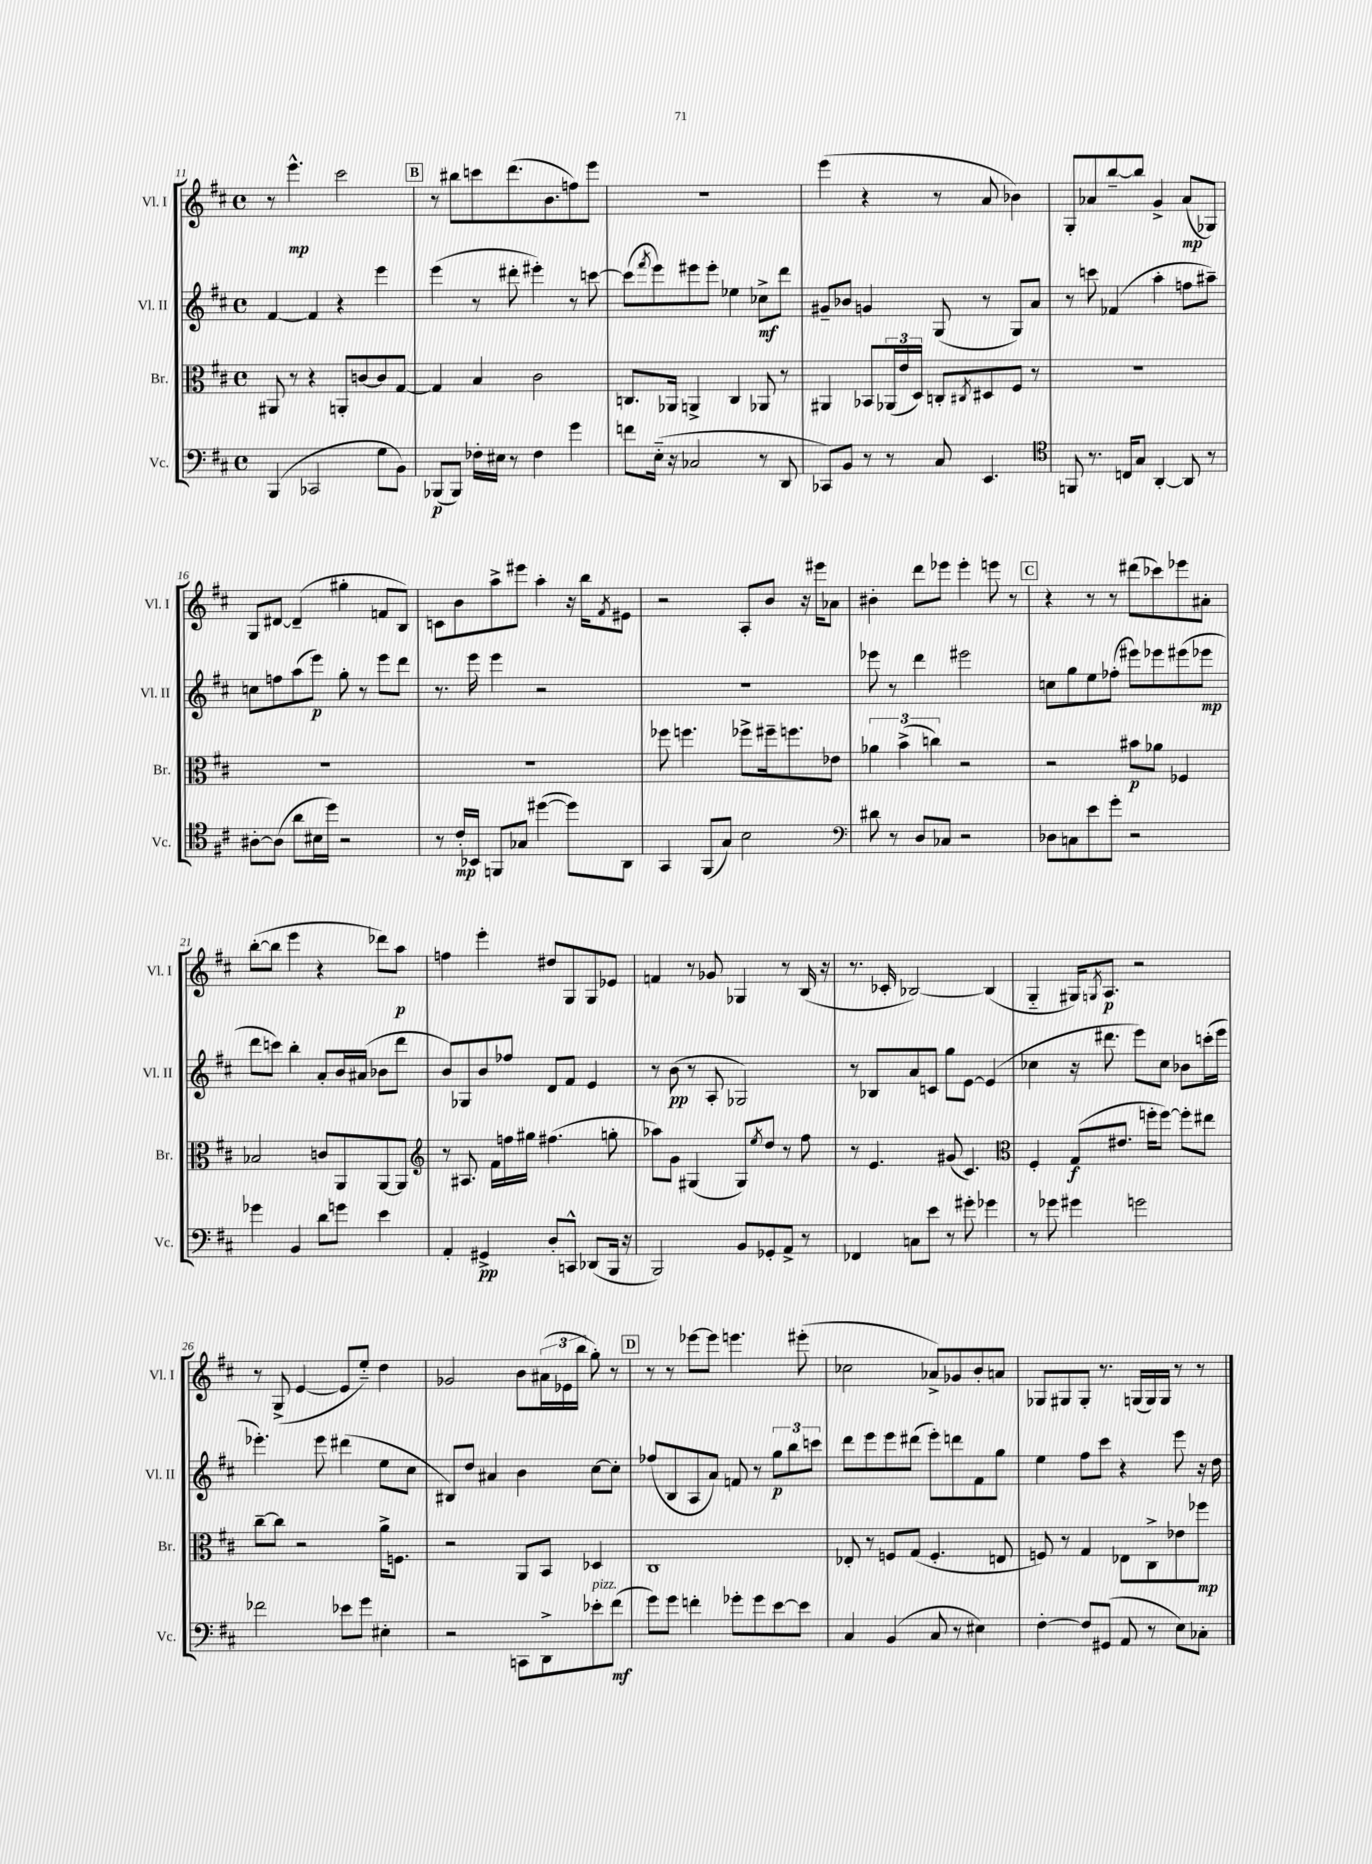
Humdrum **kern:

**kern	**dynam	**kern	**dynam	**kern	**dynam	**kern	**dynam
*part4	*part4	*part3	*part3	*part2	*part2	*part1	*part1
*staff4	*staff4	*staff3	*staff3	*staff2	*staff2	*staff1	*staff1
*I"Vc.	*	*I"Br.	*	*I"Vl. II	*	*I"Vl. I	*
*I'Vc.	*	*I'Br.	*	*I'Vl. II	*	*I'Vl. I	*
*clefF4	*	*clefC3	*	*clefG2	*	*clefG2	*
*k[f#c#]	*	*k[f#c#]	*	*k[f#c#]	*	*k[f#c#]	*
*M4/4	*	*M4/4	*	*M4/4	*	*M4/4	*
*met(c)	*	*met(c)	*	*met(c)	*	*met(c)	*
=11	=11	=11	=11	=11	=11	=11	=11
(4BBB/	.	8AA#X/	.	[4f#/	.	8r	.
.	.	8r	.	.	.	4.eee^^\	mp
2CC-X/	.	4r	.	4f#/]	.	.	.
.	.	8AAn'/L	.	4r	.	2ccc#\	.
.	.	[8cn/	.	.	.	.	.
8G\L	.	8c/]	.	4eee\	.	.	.
8BB\J)	.	[8G/J	.	.	.	.	.
!!LO:REH:place=s1:t=B
=12	=12	=12	=12	=12	=12	=12	=12
(8BBB-X/L	p	4G/]	.	(4eee\	.	8r	.
8BBB-/J)	.	.	.	.	.	8bb#X\L	.
16F-X'\LL	.	4B/	.	8r	.	8cccn\	.
16E#X\JJ	.	.	.	.	.	.	.
8r	.	.	.	8ddd#X'\	.	(8.ddd\	.
4F-\	.	2c#\	.	4eee#X'\)	.	.	.
.	.	.	.	.	.	8.b\	.
4g\	.	.	.	8r	.	8ffn\)	.
.	.	.	.	[8cccn\	.	8eee\J	.
=13	=13	=13	=13	=13	=13	=13	=13
8fn\L	.	8.Cn/L	.	(8ccc\L]	.	1r	.
.	.	.	.	8qfff#/	.	.	.
(16E\Jk	.	.	.	8eee\)	.	.	.
16r	.	16AA-X/Jk	.	.	.	.	.
2C-X/	.	4AAn^/	.	8eee#X\	.	.	.
.	.	.	.	8eee#'\J	.	.	.
.	.	4C/	.	4ee-X\	.	.	.
8r	.	8AA-X/	.	8cc-X^\L	mf	.	.
8DD/	.	8r	.	8ddd\J	.	.	.
=14	=14	=14	=14	=14	=14	=14	=14
8CC-X/L)	.	4AA#X/	.	8g#X~/L	.	(4eee\	.
8BB/J	.	.	.	8b-X/J	.	.	.
8r	.	8BB-X/L	.	4gn/	.	4r	.
8r	.	(24AA-X/L	.	.	.	.	.
.	.	24e/	.	.	.	.	.
.	.	24D/JJ)	.	.	.	.	.
8C#/	.	8Cn'/L	.	(8G/	.	8r	.
.	.	8qC#X/	.	.	.	.	.
4.EE/	.	8D#X/	.	8r	.	8a/	.
.	.	8F#/J	.	8G/L)	.	4b-X\)	.
.	.	8r	.	8a/J	.	.	.
=15	=15	=15	=15	=15	=15	=15	=15
*clefC4	*	*	*	*	*	*	*
8FFn/	.	1r	.	8r	.	8G'/L	.
8.r	.	.	.	8cccn\	.	8a-X/	.
.	.	.	.	(4f-X/	.	[8bb~/	.
16Cn/KL	.	.	.	.	.	.	.
8G/J	.	.	.	.	.	8bb/J]	.
[4AA'/	.	.	.	4aa'\	.	4g^/	.
8AA/]	.	.	.	8ffn\L	.	(8a-/L	mp
8r	.	.	.	8aa#X~\J)	.	8G-X/J)	.
!!LO:LB:g=z
=16	=16	=16	=16	=16	=16	=16	=16
[8A#X'\L	.	1r	.	8ccn\L	.	8G/L	.
(8A#\J]	.	.	.	8ffn\	.	[8d#X/J	.
8a\L	.	.	.	(8aa\	.	(4d#~/]	.
16B#X\L	.	.	.	8eee\J)	p	.	.
16dd\JJ)	.	.	.	.	.	.	.
2r	.	.	.	8gg'\	.	4gg#X'\	.
.	.	.	.	8r	.	.	.
.	.	.	.	8eee\L	.	8fn/L	.
.	.	.	.	8ddd\J	.	8B/J)	.
=17	=17	=17	=17	=17	=17	=17	=17
8r	.	1r	.	8.r	.	8cn\L	.
16c#'/LL	mp	.	.	.	.	8b\	.
16BB-X/JJ	.	.	.	16eee\	.	.	.
8FFn/L	.	.	.	4eee\	.	8aa^\	.
8G-X/J	.	.	.	.	.	8eee#X\J	.
([4dd#X\	.	.	.	2r	.	4aa'\	.
8dd#\L])	.	.	.	.	.	16r	.
.	.	.	.	.	.	16bb\KL	.
.	.	.	.	.	.	8qf#/	.
8AA\J	.	.	.	.	.	8e#X\J	.
=18	=18	=18	=18	=18	=18	=18	=18
4GG/	.	8ff-X\	.	1r	.	2r	.
.	.	4.ffn\	.	.	.	.	.
(8FF#/L	.	.	.	.	.	.	.
8G/J)	.	.	.	.	.	.	.
2B\	.	8ff-X^\L	.	.	.	8A'/L	.
.	.	16ff#X~\k	.	.	.	8b/J	.
.	.	8.ffn\	.	.	.	.	.
.	.	.	.	.	.	16r	.
.	.	.	.	.	.	16eee#X\KL	.
.	.	8e-X\J	.	.	.	8a-X\J	.
=19	=19	=19	=19	=19	=19	=19	=19
*clefF4	*	*	*	*	*	*	*
8d#X\	.	6a-X\	.	8eee-X\	.	4b#X'\	.
8r	.	.	.	8r	.	.	.
.	.	(6b^\	.	.	.	.	.
8D/L	.	.	.	4ddd\	.	8ddd\L	.
.	.	6ccn\)	.	.	.	.	.
8C-X/J	.	.	.	.	.	8eee-X\J	.
2r	.	2r	.	2eee#X\	.	4eee-'\	.
.	.	.	.	.	.	8eeen\	.
.	.	.	.	.	.	8r	.
!!LO:REH:place=s1:t=C
=20	=20	=20	=20	=20	=20	=20	=20
8D-X\L	.	2r	.	8ccn\L	.	4r	.
8Cn\	.	.	.	8gg\	.	.	.
8e\	.	.	.	8ee\	.	8r	.
8g'\J	.	.	.	(8ff-X'\J	.	8r	.
2r	.	8b#X\L	p	8eee#X\L)	.	(8ddd#X\L	.
.	.	8a-X\J	.	8eee-X\	.	8ccc-X\)	.
.	.	4F-X/	.	(8eee#X\	.	8eee-X\	.
.	.	.	.	8eee-X\J	mp	8a#X'\J	.
!!LO:LB:g=z
=21	=21	=21	=21	=21	=21	=21	=21
4g-X\	.	2B-X/	.	8ddd\L	.	([8bb'\L	.
.	.	.	.	8cccn\J)	.	8bb\J]	.
4BB/	.	.	.	4bb'\	.	4eee\	.
8d\L	.	8cn/L	.	8a'/L	.	4r	.
8gn\J	.	8AA/	.	16b/L	.	.	.
.	.	.	.	(16a#X/JJ	.	.	.
4e\	.	[8AA/	.	8b-X\L	.	8ddd-X\L)	.
.	.	8AA/J]	.	8ddd\J	.	8aa\J	p
=22	=22	=22	=22	=22	=22	=22	=22
*	*	*clefG2	*	*	*	*	*
4AA'/	.	8r	.	8b/L)	.	4ffn\	.
.	.	8.A#X/	.	8G-X/	.	.	.
4GG#X^/	pp	.	.	8b/	.	4eee'\	.
.	.	16f#\LL	.	.	.	.	.
.	.	16ffn\	.	8ff-X/J	.	.	.
.	.	16gg#X\JJ	.	.	.	.	.
8D'/L	.	(4.ff#X\	.	8d/L	.	8dd#X/L	.
8CCn^^/J	.	.	.	8f#/J	.	8G/	.
(8DD-X/L	.	.	.	4e/	.	8G/	.
16BBB/Jk	.	8ggn'\	.	.	.	8e-X/J	.
16r	.	.	.	.	.	.	.
=23	=23	=23	=23	=23	=23	=23	=23
2BBB/)	.	8aa-X\L)	.	8r	.	4fn/	.
.	.	8g\J	.	(8b\	pp	.	.
.	.	(4G#X/	.	8r	.	8r	.
.	.	.	.	8A'/	.	8g-X/	.
8BB/L	.	8G#/L)	.	2G-X/)	.	4G-X/	.
.	.	8qee/	.	.	.	.	.
8GG-X'/	.	8dd/J	.	.	.	.	.
8AA^/J	.	8r	.	.	.	8r	.
8r	.	8ff#\	.	.	.	(16B/	.
.	.	.	.	.	.	16r	.
=24	=24	=24	=24	=24	=24	=24	=24
4FF-X/	.	8r	.	8r	.	8.r	.
.	.	4.e/	.	8B-X/L	.	.	.
.	.	.	.	.	.	16c-X'/	.
8Cn\L	.	.	.	8a/	.	[2B-X/)	.
8e\J	.	.	.	8cn/J	.	.	.
8r	.	(8g#X/	.	8gg\L	.	.	.
8g#X'\	.	4.c#/)	.	[8e\J	.	.	.
4g-X\	.	.	.	(4e/]	.	(4B-/]	.
=25	=25	=25	=25	=25	=25	=25	=25
*	*	*clefC3	*	*	*	*	*
8r	.	4F#'/	.	4cc-X\	.	4G/	.
8g-X\	.	.	.	.	.	.	.
4g#X\	.	(8G/L	f	16r	.	16G#X/KL)	.
.	.	.	.	.	.	8qGn/	.
.	.	.	.	8.ddd#X\	.	8.A/J	p
.	.	8.e#X/J	.	.	.	.	.
2gn\	.	.	.	8eee\L)	.	2r	.
.	.	16ffn'\KL	.	.	.	.	.
.	.	[8ff\J)	.	8cc-\J	.	.	.
.	.	8ff'\L]	.	8b-X\L	.	.	.
.	.	8ee#X\J	.	(16cccn'\L	.	.	.
.	.	.	.	16eee\JJ	.	.	.
!!LO:LB:g=z
=26	=26	=26	=26	=26	=26	=26	=26
2f-X\	.	[8cc#~\L	.	4.eee-X'\)	.	8r	.
.	.	8cc#\J]	.	.	.	(8G^/	.
.	.	2r	.	.	.	[4e/	.
.	.	.	.	8eee-\	.	.	.
8e-X\L	.	.	.	(4ddd#X\	.	8e/L]	.
8g\J	.	.	.	.	.	8ee/J)	.
4E#X'\	.	16a^\KL	.	8ee\L	.	4dd\	.
.	.	8.Fn\J	.	.	.	.	.
.	.	.	.	8cc#\J	.	.	.
=27	=27	=27	=27	=27	=27	=27	=27
2r	.	2r	.	8B#X/L)	.	2g-X/	.
.	.	.	.	8dd/J	.	.	.
.	.	.	.	4a#X/	.	.	.
8CCn\L	.	8AA/L	.	4b\	.	8b\L	.
8DD^\	.	8BB/J	.	.	.	(24a#X\L	.
.	.	.	.	.	.	24e-X\	.
.	.	.	.	.	.	24bb\JJ	.
!LO:TX:a:i:t=pizz.	!	!	!	!	!	!	!
8e-X'\	.	4D-X/	.	[8cc#\L	.	8gg'\)	.
(8f#\J	mf	.	.	8cc#'\J]	.	8r	.
!!LO:REH:place=s1:t=D
=28	=28	=28	=28	=28	=28	=28	=28
8g\L)	.	1C#	.	(8ff-X/L	.	8r	.
8g\J	.	.	.	8B/	.	8r	.
4fn'\	.	.	.	8A/	.	[8eee-X\L	.
.	.	.	.	8a/J)	.	8eee-\J]	.
8g-X'\L	.	.	.	8fn/	.	4.eeen\	.
8g-\	.	.	.	8r	.	.	.
[8e\	.	.	.	12gg\L	p	.	.
.	.	.	.	12bb\	.	.	.
8e\J]	.	.	.	.	.	(8eee#X'\	.
.	.	.	.	12cccn\J	.	.	.
=29	=29	=29	=29	=29	=29	=29	=29
4C#/	.	8E-X'/	.	8ddd\L	.	2cc-X\	.
.	.	8r	.	8eee\	.	.	.
(4BB/	.	8Fn/L	.	8eee\	.	.	.
.	.	(8G/J	.	(8ddd#X\J	.	.	.
8C#/	.	4.F'/	.	8eee'\L)	.	8a-X^/L)	.
8r	.	.	.	8dddn\	.	8g-X/	.
4E#X\)	.	.	.	8f#\	.	8b'/	.
.	.	8En/	.	8gg\J	.	8an/J	.
=30	=30	=30	=30	=30	=30	=30	=30
[4F#'\	.	8Fn/)	.	4ee\	.	8G-X/L	.
.	.	8r	.	.	.	8G#X/	.
8F#/L]	.	4G/	.	8ff#\L	.	8G#'/J	.
(8GG#X/J	.	.	.	8ccc#\J	.	8.r	.
8AA/	.	8E-X\L	.	4r	.	.	.
.	.	.	.	.	.	(16Gn/LL	.
8r	.	8C#^\	.	.	.	16G/)	.
.	.	.	.	.	.	16G/JJ	.
8E\L)	.	8e-X\	.	8eee\	.	8r	.
8C-X'\J	.	8ff-X\J	mp	16r	.	8r	.
.	.	.	.	16dd\	.	.	.
==	==	==	==	==	==	==	==
*-	*-	*-	*-	*-	*-	*-	*-
